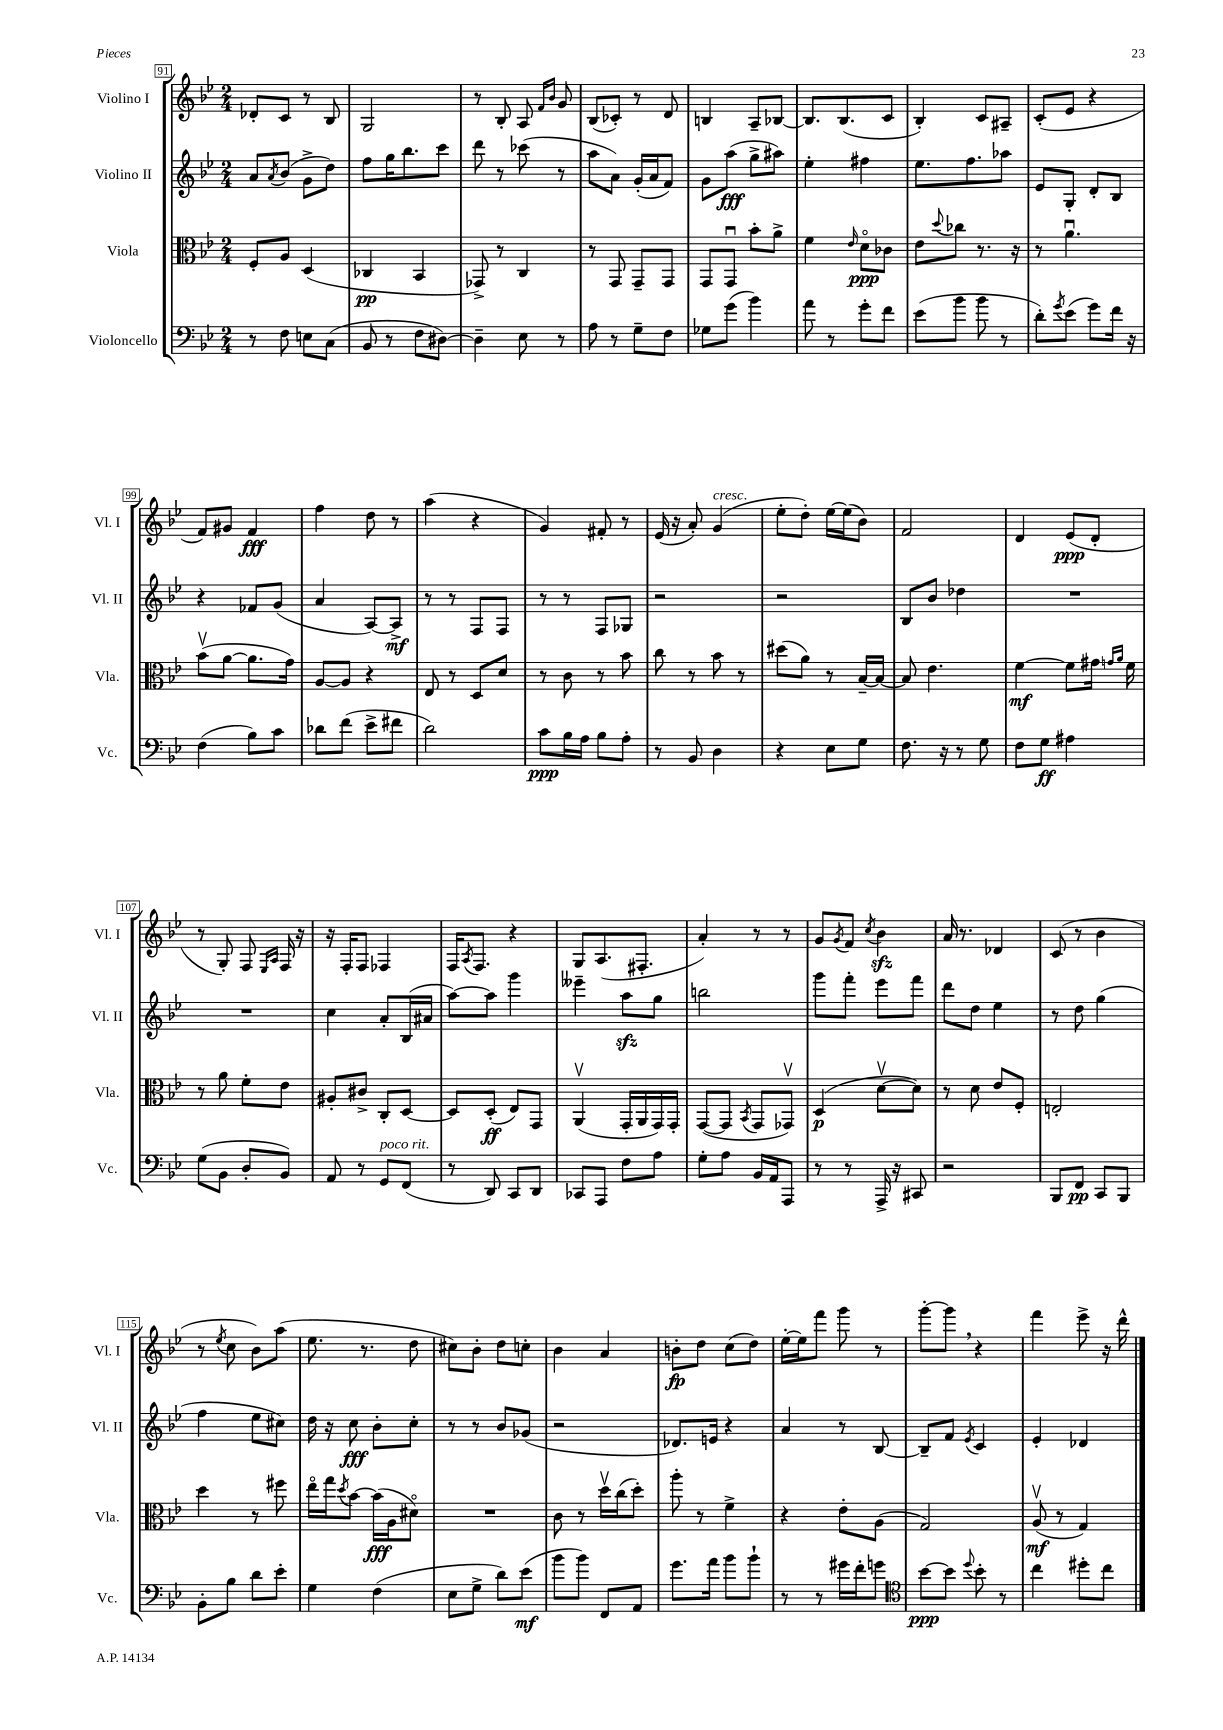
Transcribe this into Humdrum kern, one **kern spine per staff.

**kern	**kern	**kern	**kern
*staff4	*staff3	*staff2	*staff1
*clefF4	*clefC3	*clefG2	*clefG2
*k[b-e-]	*k[b-e-]	*k[b-e-]	*k[b-e-]
*M2/4	*M2/4	*M2/4	*M2/4
8r	8F'	8a	8d-'
.	.	8qa	.
8F	8A	(8b-	8c
8E	(4D	8g^	8r
(8C	.	8dd)	8B-
=	=	=	=
8BB-	4C-	8ff	2G
8r	.	16gg	.
.	.	8.bb-	.
8F	4BB-	.	.
[8D#)	.	8ccc	.
=	=	=	=
4D#~]	8GG-^)	8ddd	8r
.	8r	8r	8B-'
8E-	4C	(8ccc-	8A
.	.	.	16qqf
.	.	.	16qqb-
8r	.	8r	8g
=	=	=	=
8A	8r	8aa	(8B-
8r	8GG	8a)	8c-')
8G~	8GG~	(16g'	8r
.	.	16a	.
8F	8GG	8f)	8d
=	=	=	=
8G-	8GG	8g	4B
(8g	8GGu	(8aa	.
4b-)	8b-'	8gg^	8A~
.	8a^	8aa#)	[8B-
=	=	=	=
8a	4f	4ee-'	8.B-]
8r	.	.	.
.	.	.	(8.B-
.	16qqe-	.	.
8g'	8do	4ff#	.
8f	8c-	.	8c
=	=	=	=
(8e-	8e-	8.ee-	4B-')
.	8qqdd	.	.
8b-	8cc-	.	.
.	.	8.ff	.
8b-	8.r	.	8c
8r	.	8aa-	8A#~
.	16r	.	.
=	=	=	=
8d')	8r	8e-	(8c'
8qg	.	.	.
(8e-	4.au	8G'	8e-
8g)	.	8d'	4r
16f	.	8B-	.
16r	.	.	.
=	=	=	=
(4F	(8b-v	4r	8f)
.	[8a	.	8g#
8B-)	8.a]	8f-	4f
8c	.	(8g	.
.	16g)	.	.
=	=	=	=
8d-	[8A	4a	4ff
(8f	8A]	.	.
8e-^	4r	[8A)	8dd
8f#	.	8A^]	8r
=	=	=	=
2d)	8E-	8r	(4aa
.	8r	8r	.
.	8D	8F	4r
.	8d	8F	.
=	=	=	=
8c	8r	8r	4g)
16B-	8c	8r	.
16A	.	.	.
8B-	8r	8F	8f#'
8A'	8b-	8G-	8r
=	=	=	=
8r	8cc	2r	(16e-
.	.	.	16r
8BB-	8r	.	8a')
4D	8b-	.	(4g
.	8r	.	.
=	=	=	=
4r	(8dd#	2r	8ee-'
.	8a)	.	8dd')
8E-	8r	.	[16ee-
.	.	.	(16ee-]
8G	[16B-~	.	8b-)
.	16B-_	.	.
=	=	=	=
8.F	8B-]	8B-	2f
.	4.e-	8b-	.
16r	.	.	.
8r	.	4dd-	.
8G	.	.	.
=	=	=	=
8F	[4f	2r	4d
8G	.	.	.
4A#	8f]	.	(8e-
.	16g#	.	8d'
.	16qqg	.	.
.	16qqa	.	.
.	16f	.	.
=	=	=	=
(8G	8r	2r	8r
8BB-	8a	.	8G')
8D'	8f'	.	8F
.	.	.	16qqE-
.	.	.	16qqA
8BB-)	8e-	.	16F
.	.	.	16r
=	=	=	=
8AA	8A#'	4cc	16r
.	.	.	16F'
8r	8c#^	.	8F
8GG	8C'	8a'	4F-
(8FF	[8D	(16B-	.
.	.	16a#	.
=	=	=	=
8r	8D]	[8aa)	16F
.	.	.	8qA
.	.	.	8.F
8DD)	(8D'	8aa]	.
8CC	8E-)	4ggg	4r
8DD	8GG	.	.
=	=	=	=
8CC-	(4AAv	4eee--~	8G
8AAA	.	.	(8.A
8F	16GG'	8aa	.
.	16AA	.	8.F#'
8A	16GG)	8gg	.
.	16GG'	.	.
=	=	=	=
8G'	([8GG	2bb	4a')
8A	8GG]	.	.
.	8qBB-	.	.
16BB-	8GG	.	8r
16AA	.	.	.
8AAA	8GG-v)	.	8r
=	=	=	=
8r	(4D	8ggg	8g
.	.	.	8qg
8r	.	8fff'	8f
.	.	.	8qcc
16AAA^	[8dv	8eee-	4b-
16r	.	.	.
8CC#	8d])	8fff	.
=	=	=	=
2r	8r	8ddd	16a
.	.	.	8.r
.	8d	8dd	.
.	8e-	4ee-	4d-
.	8F'	.	.
=	=	=	=
8BBB-	2E'	8r	(8c
8FF	.	8dd	8r
8CC	.	(4gg	4b-
8BBB-	.	.	.
=	=	=	=
8BB-'	4dd	4ff	8r
.	.	.	8qee-
8B-	.	.	8cc
8d	8r	8ee-	8b-)
8e-'	8ff#	8cc#)	(8aa
=	=	=	=
4G	16ee-o	16dd	8.ee-
.	16gg	16r	.
.	8qdd	.	.
.	[8b-	8cc	.
.	.	.	8.r
(4F	(16b-]	8b-'	.
.	16A	.	.
.	8d#o)	8cc'	8dd
=	=	=	=
8E-	2r	8r	8cc#)
8G^	.	8r	8b-'
8d)	.	8b-	8dd
(8e-	.	(8g-	8cc'
=	=	=	=
8b-	8c	2r	4b-
8b-)	8r	.	.
8FF	16ddv	.	4a
.	(16cc	.	.
8AA	8dd')	.	.
=	=	=	=
8.g	8aa'	8.d-)	8b'
.	8r	.	8dd
16a	.	16e	.
8b-	4f^	4r	(8cc
8b-`	.	.	8dd)
=	=	=	=
8r	4r	4a	[16ee-'
.	.	.	16ee-]
8r	.	.	8fff
16g#	8e-'	8r	8ggg
16f'	.	.	.
8g	(8A	[8B-	8r
=	=	=	=
*clefC4	*	*	*
[8b-	2G)	8B-~]	[8ggg'
8b-]	.	8f	8ggg]
8qqdd	.	8qe-	.
8b-'	.	4c	4r
8r	.	.	.
=	=	=	=
4cc	(8Av	4e-'	4fff
.	8r	.	.
8dd#'	4G)	4d-	8eee-^
8cc	.	.	16r
.	.	.	16ddd^^
==	==	==	==
*-	*-	*-	*-
